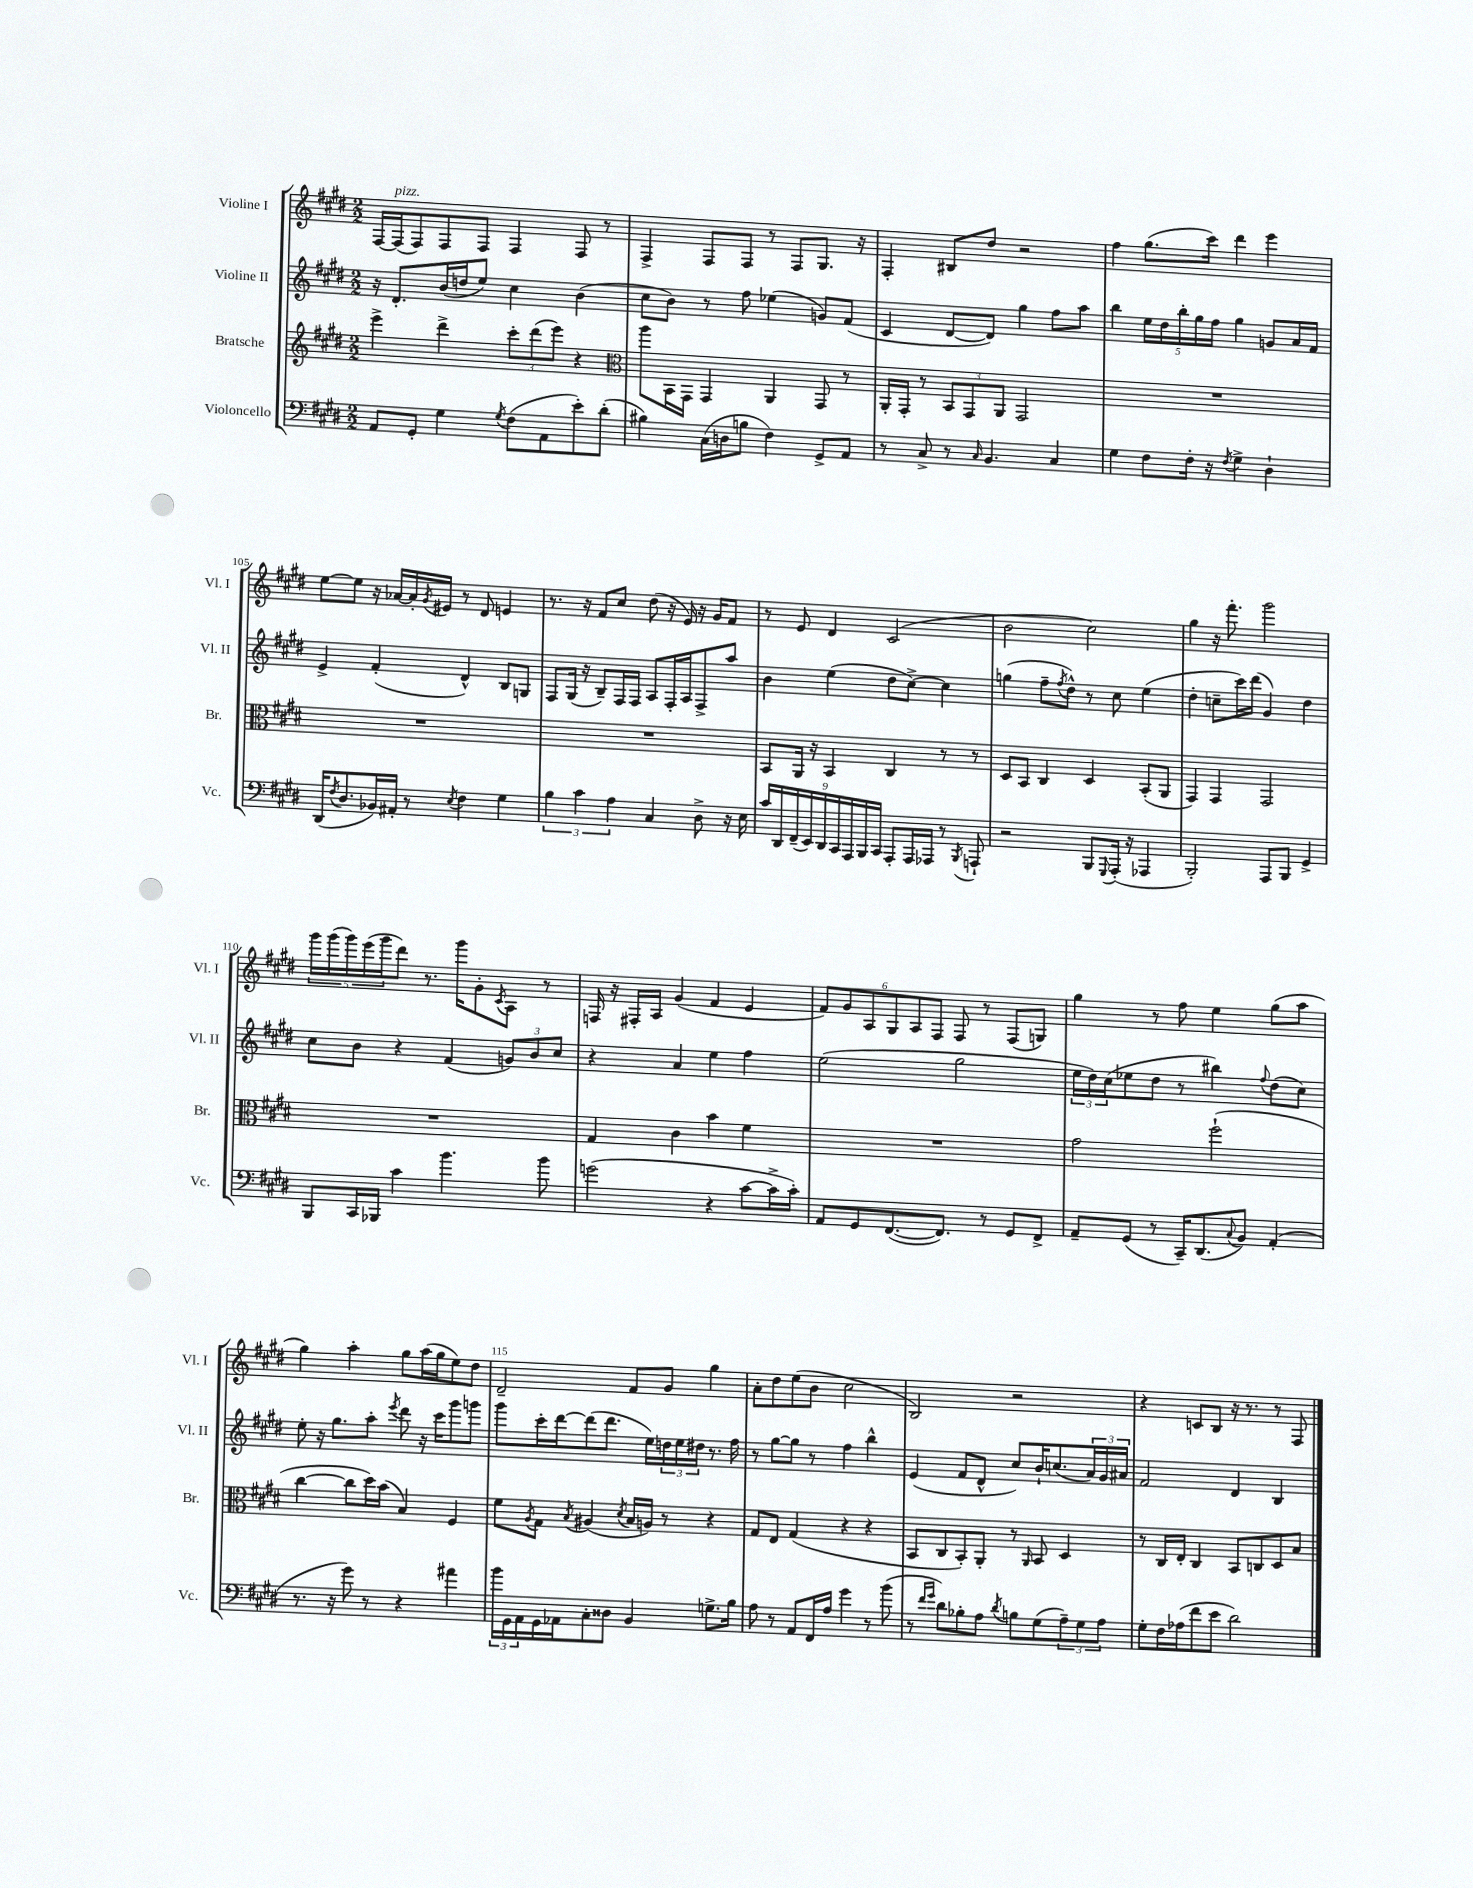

**kern	**kern	**kern	**kern
*part4	*part3	*part2	*part1
*staff4	*staff3	*staff2	*staff1
*I"Violoncello	*I"Bratsche	*I"Violine II	*I"Violine I
*I'Vc.	*I'Br.	*I'Vl. II	*I'Vl. I
*clefF4	*clefG2	*clefG2	*clefG2
*k[f#c#g#d#]	*k[f#c#g#d#]	*k[f#c#g#d#]	*k[f#c#g#d#]
*M2/2	*M2/2	*M2/2	*M2/2
=101	=101	=101	=101
8AA/L	4eee^\	16r	[16F#/LL
!	!	!	!LO:TX:a:i:t=pizz.
.	.	8.d#'/L	(16F#/J]
8GG#'/J	.	.	8F#/)
4G#\	4ddd#^\	(16b/L	8F#/
.	.	16ddn/J	.
.	.	8ee/J)	8F#/J
8qG#/	.	.	.
(8F#\L	12ccc#'\L	4cc#\	4F#/
.	(12ddd#\	.	.
8AA\	.	.	.
.	12eee\J)	.	.
8e'\)	4r	(4b\	8F#/
(8d#'\J	.	.	8r
=102	=102	=102	=102
*	*clefC3	*	*
4B#X\)	8aa\L	8cc#\L	4F#^/
.	16BB\L	8b\J)	.
.	16GG#\JJ	.	.
(16C#\LL	4GG#/	8r	8F#/L
16Dn\J	.	.	.
8Bn\J	.	8ff#\	8F#/J
4F#\)	4AA/	(4ee-X\	8r
.	.	.	8F#/L
8GG#^/L	8GG#/	8gn/L)	8.G#/J
8AA/J	8r	(8f#/J	.
.	.	.	16r
=103	=103	=103	=103
8r	16AA'/LL	4c#/	4F#'/
.	16GG#'/JJ	.	.
8C#^/	8r	.	.
8r	12BB/L	[8d#/L	8B#X/L
.	12GG#/	.	.
16qqC#/	.	.	.
4.BB/	.	8d#/J])	8dd#/J
.	12AA/J	.	.
.	2GG#/	4gg#\	2r
4C#/	.	8ff#\L	.
.	.	8aa\J	.
=104	=104	=104	=104
4G#\	1r	4bb\	4ff#\
8F#\L	.	20ee\LL	(8.gg#\L
.	.	20dd#\	.
.	.	20bb'\	.
16F#'\Jk	.	.	.
.	.	20gg#\	.
16r	.	.	16ccc#\Jk)
.	.	20ff#\JJ	.
8qF#/	.	.	.
4G#^\	.	4gg#\	4ddd#\
4D#`\	.	8gn/L	4eee\
.	.	16a/L	.
.	.	16f#/JJ	.
!!LO:LB:g=z
=105	=105	=105	=105
(16DD#/KL	1r	4e^/	[8ee\L
8qF#/	.	.	.
8.D#/	.	.	.
.	.	.	8ee\J]
16BB-X/L)	.	(4f#'/	16r
16AA#X'/JJ	.	.	[16a-X/LL
8r	.	.	16a-'/]
.	.	.	8qg#/
.	.	.	16e#X/JJ
8qE/	.	.	.
4F#\	.	4d#^^/)	8r
.	.	.	8d#/
4G#\	.	8B/L	4en/
.	.	8Gn/J	.
=106	=106	=106	=106
6B\	1r	8F#/L	8.r
.	.	(16G#/Jk	.
6c#\	.	.	.
.	.	16r	16r
.	.	8B~/L)	8f#/L
6A\	.	.	.
.	.	16F#/L	8cc#/J
.	.	16F#/JJ	.
4C#/	.	8A/L	(8dd#\
.	.	16F#'/L	16r
.	.	16A/J	16e/)
8D#^\	.	8F#^/	16r
.	.	.	16g#/KL
16r	.	8aa/J	8f#/J
16E\	.	.	.
=107	=107	=107	=107
18c#/LL	8BB/L	4b\	8r
18DD#/	.	.	.
(18FF#~/	.	.	.
.	16AA/Jk	.	8e/
18EE/)	.	.	.
.	16r	.	.
18DD#/	.	.	.
.	4BB/	(4ee\	4d#/
18CC#/	.	.	.
18AAA/	.	.	.
18BBB/	.	.	.
18CC#/JJ	.	.	.
8AAA'/L	4C#/	8dd#\L	(2c#/
16AAA/L	.	[8cc#^\J)	.
16AAA-X/JJ	.	.	.
8r	8r	4cc#\]	.
8qBBB/	.	.	.
8AAAn`/	8r	.	.
=108	=108	=108	=108
2r	8D#/L	(4ggn\	2b\
.	8BB/J	.	.
.	4C#/	8ff#~\L	.
.	.	8qff#/	.
.	.	8dd#^^\J)	.
8BBB/L	4D#/	8r	2cc#\)
8qqGGG#/	.	.	.
(16AAA'/Jk	.	8cc#\	.
16r	.	.	.
4AAA-X/	(8BB'/L	(4ee\	.
.	8AA/J	.	.
=109	=109	=109	=109
2BBB'/)	4GG#/)	4dd#'\	4gg#\
.	4GG#/	8ccn~\L	16r
.	.	.	8.fff#'\
.	.	16ccc#\L)	.
.	.	(16ddd#\JJ	.
8AAA/L	2GG#/	4g#/)	2ggg#\
8BBB/J	.	.	.
4GG#^/	.	4dd#\	.
!!LO:LB:g=z
=110	=110	=110	=110
8BBB/L	1r	8cc#\L	20ggg#\LL
.	.	.	(20ggg#\
.	.	.	20ggg#\)
16CC#/L	.	8b\J	.
.	.	.	(20eee\
16BBB-X/JJ	.	.	.
.	.	.	20ggg#\J
4c#\	.	4r	8ddd#\J)
.	.	.	8.r
4.b\	.	(4f#/	.
.	.	.	16ggg#\KL
.	.	.	8g#'\
.	.	.	8qc#/
.	.	12gn/L)	8A\J
.	.	12b/	.
8b\	.	.	8r
.	.	12cc#/J	.
=111	=111	=111	=111
(2gn\	4G#/	4r	16Fn/
.	.	.	16r
.	.	.	16F#X'/LL
.	.	.	16A/JJ
.	4c#\	4a/	(4g#/
4r	4b\	4ee\	4f#/
[8c#\L	4f#\	4ff#\	4e/
16c#^\L]	.	.	.
16c#'\JJ)	.	.	.
=112	=112	=112	=112
8AA/L	1r	(2ee\	12f#/L)
.	.	.	12g#/
8GG#/	.	.	.
.	.	.	12A/
([8.FF#/	.	.	12G#/
.	.	.	12A/
.	.	.	12F#/J
8.FF#/J])	.	.	.
.	.	2gg#\	8F#/
8r	.	.	8r
8GG#/L	.	.	(8F#/L
8FF#^/J	.	.	8Gn/J)
=113	=113	=113	=113
8AA~/L	2g#\	24ee\LL	4gg#\
.	.	24dd#\)	.
.	.	(24cc#\J	.
(8GG#/J	.	8ee-X\	.
8r	.	8dd#\J	8r
16CC#~/KL)	.	8r	8ff#\
(8.DD#/	.	.	.
.	(2ff#`\	4bb#X\)	4ee\
8qqC#/	.	.	.
8BB/J)	.	.	.
.	.	8qqff#/	.
(4AA'/	.	(8dd#\L	(8gg#\L
.	.	8cc#\J)	8aa\J
!!LO:LB:g=z
=114	=114	=114	=114
8.r	[4cc#\	8ee'\	4gg#\)
.	.	16r	.
16r	.	8.gg#\L	.
8g#\)	8cc#\L]	.	4aa'\
8r	16dd#\L)	8aa'\J	.
.	(16b\JJ	.	.
.	.	8qeee/	.
4r	4B/)	8ddd#\	8gg#\L
.	.	16r	(16aa\L
.	.	16ccc#\KL	16gg#\J
4a#X\	4F#/	8ggg#\	8ee\)
.	.	8gggn\J	8dd#\J
=115	=115	=115	=115
24b\LL	8f#\L	8ggg#\L	2d#~/
24GG#\	.	.	.
24AA\	.	.	.
.	8qA/	.	.
16GG#\	8G#\J	16ccc#'\L	.
16AA-X\J	.	[16ddd#\J	.
.	8qB/	.	.
8C#'\	(4A#X/	(8ddd#\]	.
8D##X\J	.	8.ddd#\J	.
.	8qd#/	.	.
4BB/	16B/LL	.	8f#/L
.	16An/JJ)	16ee\LL)	.
.	8r	24ddn\	8g#/J
.	.	24ee\	.
.	.	24dd#X\JJ	.
8.Gn^\L	4r	8.r	4gg#\
16B\Jk	.	16ff#\	.
=116	=116	=116	=116
8A\	8G#/L	8r	8a'\L
8r	8E/J	[8gg#\L	8dd#\
8AA/L	(4G#/	8gg#\J]	(8ee\
16FF#/L	.	8r	8b\J
16A/JJ	.	.	.
4g#\	4r	4ff#\	2cc#\
8r	4r	4bb^^\	.
(8b\	.	.	.
=117	=117	=117	=117
8r	8BB/L	(4e/	2B/)
16qqf#/LL	.	.	.
16qqg#/JJ	.	.	.
8d#\L)	8C#/	.	.
8B-X'\	8BB'/)	8f#/L	.
8A\J	8AA'/J	8d#^^/J	.
8qd#/	.	.	.
8Bn\L	8r	8cc#/L)	2r
.	16qqAA/	.	.
(8G#\	8BB/	16b`/K	.
.	.	(8.ccn/	.
12A~\)	4D#/	.	.
12G#\	.	.	.
.	.	24a/L)	.
12A\J	.	24g#/	.
.	.	24a#X/JJ	.
=118	=118	=118	=118
8G#'\L	8r	2f#/	4r
16F#\L	16C#/LL	.	.
(16A-X\J	16E'/JJ	.	.
8f#\	4C#/	.	8cn/L
8e\J	.	.	8B/J
2d#\)	8BB/L	4d#/	16r
.	.	.	8.r
.	8Cn/	.	.
.	8D#/	4B/	8r
.	8B/J	.	8F#/
==	==	==	==
*-	*-	*-	*-
